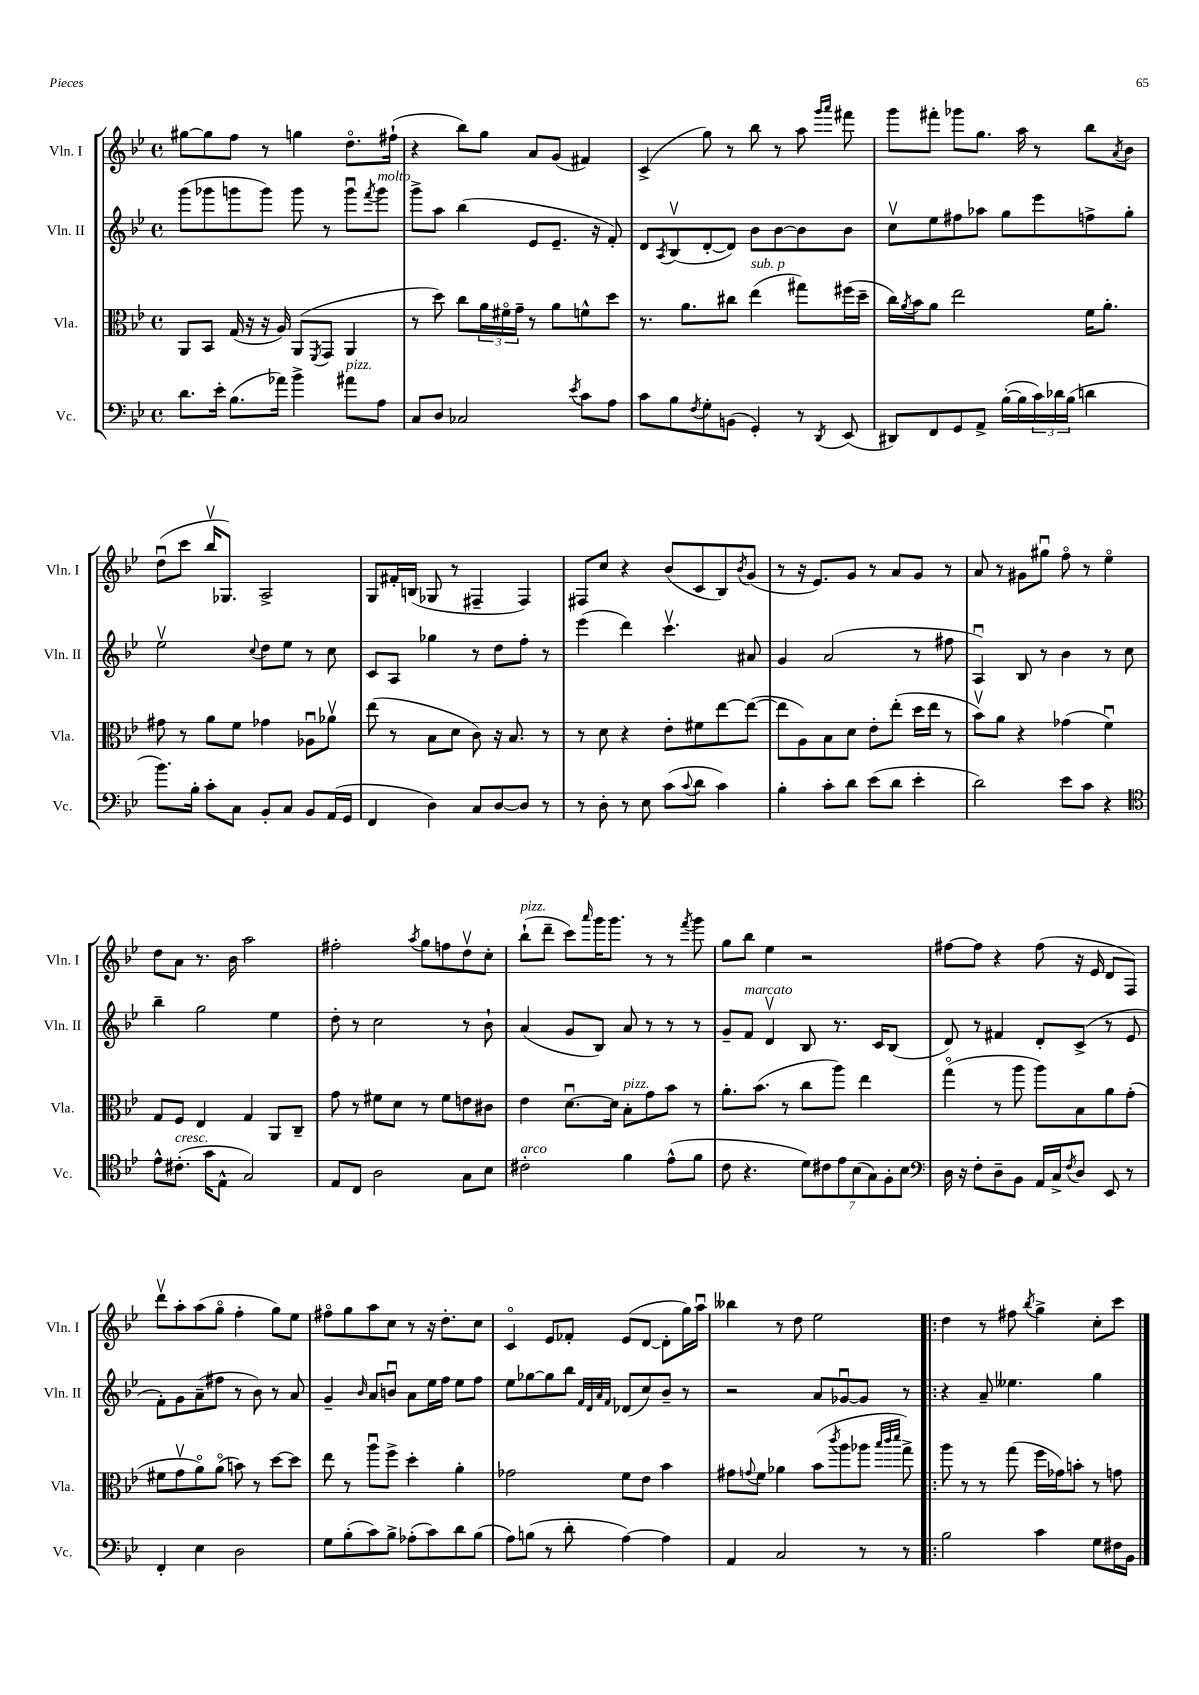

**kern	**kern	**kern	**kern
*part4	*part3	*part2	*part1
*staff4	*staff3	*staff2	*staff1
*I"Vc.	*I"Vla.	*I"Vln. II	*I"Vln. I
*I'Vc.	*I'Vla.	*I'Vln. II	*I'Vln. I
*clefF4	*clefC3	*clefG2	*clefG2
*k[b-e-]	*k[b-e-]	*k[b-e-]	*k[b-e-]
*M4/4	*M4/4	*M4/4	*M4/4
*met(c)	*met(c)	*met(c)	*met(c)
=113	=113	=113	=113
8.d\L	8AA/L	(8ggg\L	[8gg#X\L
.	8BB-/J	8ggg-X\	8gg#\]
16e-'\Jk	.	.	.
(8.B-\L	(16G/	8gggn\	8ff\J
.	16r	.	.
.	16r	8ggg\J)	8r
16a-X\Jk)	16A/)	.	.
4b-^\	(8AA/L	8ggg\	4ggn\
.	8qFF/	.	.
.	8GG/J	8r	.
!LO:TX:a:i:t=pizz.	!	!	!
8a#X\L	4AA/	8gggu\L	8.dd\L
.	.	8qfff/	.
!	!	!LO:TX:a:i:t=molto	!
8A\J	.	8ggg\J	.
.	.	.	(16ff#X`\Jk
=114	=114	=114	=114
8C/L	8r	8ggg^\L	4r
8D/J	8dd\)	8aa\J	.
2C-X/	8cc\L	(4bb-\	8bb-\L)
.	24a\L	.	8gg\J
.	24f#X\	.	.
.	24g~\JJ	.	.
.	8r	8e-/L	8a/L
.	8a\L	8.e-~/J	(8g/J
8qe-/	.	.	.
8c\L	8fn^^\	.	4f#X/)
.	.	16r	.
8A\J	8dd\J	8f'/)	.
=115	=115	=115	=115
8c\L	8.r	8d/L	(4c^/
.	.	8qA/	.
8B-\	.	(8B-v/	.
.	8.a\L	.	.
8qF/	.	.	.
8G'\	.	[8d'/	8gg\)
(8BBn\J	8cc#X\J	8d/J])	8r
!	!LO:TX:a:i:t=sub. p	!	!
4GG'/)	(4ee-\	8b-\L	8bb-\
.	.	[8b-\	8r
8r	8gg#X\L)	8b-\]	8aa\
.	.	.	16qqggg/LL
8qDD/	.	.	16qqaaa/JJ
(8EE-/	(16ff#X\L	8b-\J	8fff#X\
.	16dd~\JJ	.	.
=116	=116	=116	=116
8DD#X/L)	16cc\LL)	8ccv\L	8ggg\L
.	8qa/	.	.
.	16b-\J	.	.
8FF/	8a\J	8ee-\	8fff#X'\J
8GG/	2ee-\	8ff#X\	8ggg-X\L
8AA^/J	.	8aa-X\J	8.gg\J
([16B-'\LL	.	8gg\L	.
16B-\]	.	.	16aa\
24c\)	.	8eee-\	8r
24d-X\	.	.	.
(24B-\JJ	.	.	.
4dn\	16f\KL	8ffn^\	8bb-\L
.	8.a'\J	.	.
.	.	.	8qa/
.	.	8gg'\J	8b-\J
!!LO:LB:g=z
=117	=117	=117	=117
8.b-\L)	8g#X\	2ee-v\	(8ddu\L
.	8r	.	8ccc\J
16B-'\Jk	.	.	.
8c'\L	8a\L	.	16bb-v/KL
.	.	.	8.G-X/J)
8C\J	8f\J	.	.
.	.	8qqcc/	.
8BB-'/L	4g-X\	8dd\L	2A^/
8C/J	.	8ee-\J	.
8BB-/L	8A-Xu\L	8r	.
(16AA/L	8a-Xv\J	8cc\	.
16GG/JJ	.	.	.
=118	=118	=118	=118
4FF/	(8ee-\	8c/L	8G/L
.	8r	8A/J	16f#X'/L
.	.	.	(16Bn/JJ
4D\)	8B-\L	4gg-X\	8G-X/
.	8d\J	.	8r
8C/L	8c\)	8r	4F#X~/
[8D/	16r	8dd\L	.
.	8.B-/	.	.
8D/J]	.	8ff'\J	4F#/)
8r	8r	8r	.
=119	=119	=119	=119
8r	8r	(4eee-\	8F#X/L
8D'\	8d\	.	8cc/J
8r	4r	4ddd\)	4r
8E-\	.	.	.
(8c\L	8e-'\L	4.cccv\	(8b-/L
8qqc/	.	.	.
8d\J	8f#X\	.	8c/
4c\)	[8ee-\	.	8B-/)
.	.	.	8qb-/
.	(8ee-\J_	8a#X/	(8g/J
=120	=120	=120	=120
4B-'\	8ee-\L]	4g/	8r
.	8A\)	.	16r
.	.	.	8.e-/L)
8c'\L	8B-\	(2a/	.
8d\J	8d\J	.	8g/J
(8e-\L	8e-'\L	.	8r
8d\J	(8ee-'\J	.	8a/L
4e-'\	16dd\LL	8r	8g/J
.	16ee-\JJ	.	.
.	8r	8ff#X\	8r
=121	=121	=121	=121
2d\)	8b-v\L)	4Au/)	8a/
.	8a\J	.	8r
.	4r	8B-/	8g#X\L
.	.	8r	8gg#Xu\J
8e-\L	(4g-X\	4b-\	8ff\
8c\J	.	.	8r
4r	4fu\)	8r	4ee-\
.	.	8cc\	.
!!LO:LB:g=z
=122	=122	=122	=122
*clefC4	*	*	*
8e-^^\L	8G/L	4bb-~\	8dd\L
!LO:TX:a:i:t=cresc.	!	!	!
(8.c#X'\J	8F/J	.	8a\J
.	4E-/	2gg\	8.r
16g\KL	.	.	.
8E-^^\J	.	.	.
.	.	.	16b-\
2G/)	4G/	.	2aa\
.	8AA/L	4ee-\	.
.	8C~/J	.	.
=123	=123	=123	=123
8E-/L	8g\	8dd'\	2ff#X'\
8C/J	8r	8r	.
2A\	8f#X\L	2cc\	.
.	8d\J	.	.
.	.	.	8qaa/
.	8r	.	8gg\L
.	8f#\L	.	8ffn\
8G\L	8en\	8r	8ddv\
8B-\J	8c#X\J	8b-`\	8cc'\J
=124	=124	=124	=124
!	!	!	!LO:TX:a:i:t=pizz.
!LO:TX:a:i:t=arco	!	!	!
2c#X'\	4e-\	(4a/	(8bb-`\L
.	.	.	8ddd~\J
.	[8.du\L	8g/L	8ccc\L)
.	.	.	16qqaaa/
.	.	8B-/J)	16ggg\K
.	16d\Jk]	.	8.ggg\J
!	!LO:TX:a:i:t=pizz.	!	!
4f\	8B-'\L	8a/	.
.	8g\	8r	8r
(8e-^^\L	8b-\J	8r	8r
.	.	.	8qfff/
8f\J	8r	8r	8ggg\
=125	=125	=125	=125
8c\	8.a'\L	8g~/L	8gg\L
!	!	!LO:TX:a:i:t=marcato	!
4.r	.	8f/J	8bb-\J
.	(8.b-\J	.	.
.	.	4dv/	4ee-\
.	8r	.	.
14d\L)	8cc\L	8B-/	2r
14c#X\	.	.	.
.	8aa\J)	8.r	.
14e-\	.	.	.
(14B-\	.	.	.
.	4ee-\	.	.
14G\)	.	.	.
.	.	16c/KL	.
14F'\	.	.	.
.	.	(8B-/J	.
14B-\J	.	.	.
=126	=126	=126	=126
*clefF4	*	*	*
16D\	(4gg\	8d/)	[8ff#X\L
16r	.	.	.
8F'\L	.	8r	8ff#\J]
8D~\	8r	4f#X/	4r
8BB-\J	8aa\	.	.
16AA/LL	8aa\L)	8d'/L	(8ff#\
16C^/J	.	.	.
8qF/	.	.	.
8D/J	8B-\	(8c^/J	16r
.	.	.	16e-/
8EE-/	8a\	8r	8d/L
8r	(8g'\J	8e-/	8F/J)
!!LO:LB:g=z
=127	=127	=127	=127
4FF'/	8f#X\L	8f'\L)	8dddv\L
.	8gv\	8g\	8aa'\
4E-\	8a\)	(8a~\	(8aa\
.	(8a\J	8ff#X\J	8gg\J
2D\	8bn\)	8r	4ff'\
.	8r	8b-\)	.
.	[8dd\L	8r	8gg\L)
.	8dd\J]	8a/	8ee-\J
=128	=128	=128	=128
8G\L	8ee-\	4g~/	8ff#X\L
(8B-'\	8r	.	8gg\
.	.	16qqb-/	.
8c\)	8aau\L	8a/L	8aa\
8B-^\J	8ff^\J	8bnu/J	8cc\J
(8A-X'\L	4dd'\	8a\L	8r
8c\)	.	16ee-\L	16r
.	.	16ff\JJ	8.dd'\L
8d\	4a'\	8ee-\L	.
(8B-\J	.	8ff\J	8cc\J
=129	=129	=129	=129
8A\L)	2g-X\	8ee-\L	4c/
(8Bn\J	.	[8gg-X\	.
8r	.	8gg-\]	8e-/L
8d'\	.	8bb-\J	8f-X'/J
.	.	32qqf/LLL	.
.	.	32qqd/	.
.	.	32qqa/	.
.	.	32qqf/JJJ	.
[4A\)	8f\L	(8d-X/L	(8e-/L
.	8e-\J	8cc/)	[8d/J
4A\]	4b-\	8b-~/J	8d'\L]
.	.	8r	16gg\L)
.	.	.	16aau\JJ
=130	=130	=130	=130
4AA/	8g#X\L	2r	4bb--X\
.	8qqgn/	.	.
.	8f\J	.	.
2C/	4a-X\	.	8r
.	.	.	8dd\
.	(8b-\L	8a/L	2ee-\
.	8qccc/	.	.
.	8aa\	[8g-Xu/	.
8r	8aa-X\J	8g-/J]	.
.	32qqbb-/LLL	.	.
.	32qqccc/	.	.
.	32qqddd/JJJ	.	.
8r	8gg^\)	8r	.
=131!|:	=131!|:	=131!|:	=131!|:
2B-\	8aa\	4r	4dd\
.	8r	.	.
.	8r	8a~/	8r
.	(8gg\	4.ee--X\	8ff#X\
.	.	.	8qbb-/
4c\	16ff\LL	.	4gg^\
.	16g-X\J)	.	.
.	8bn'\J	.	.
8G\L	8r	4gg\	8cc'\L
16F#X\L	8gn\	.	8ccc\J
16BB-\JJ	.	.	.
==	==	==	==
*-	*-	*-	*-
